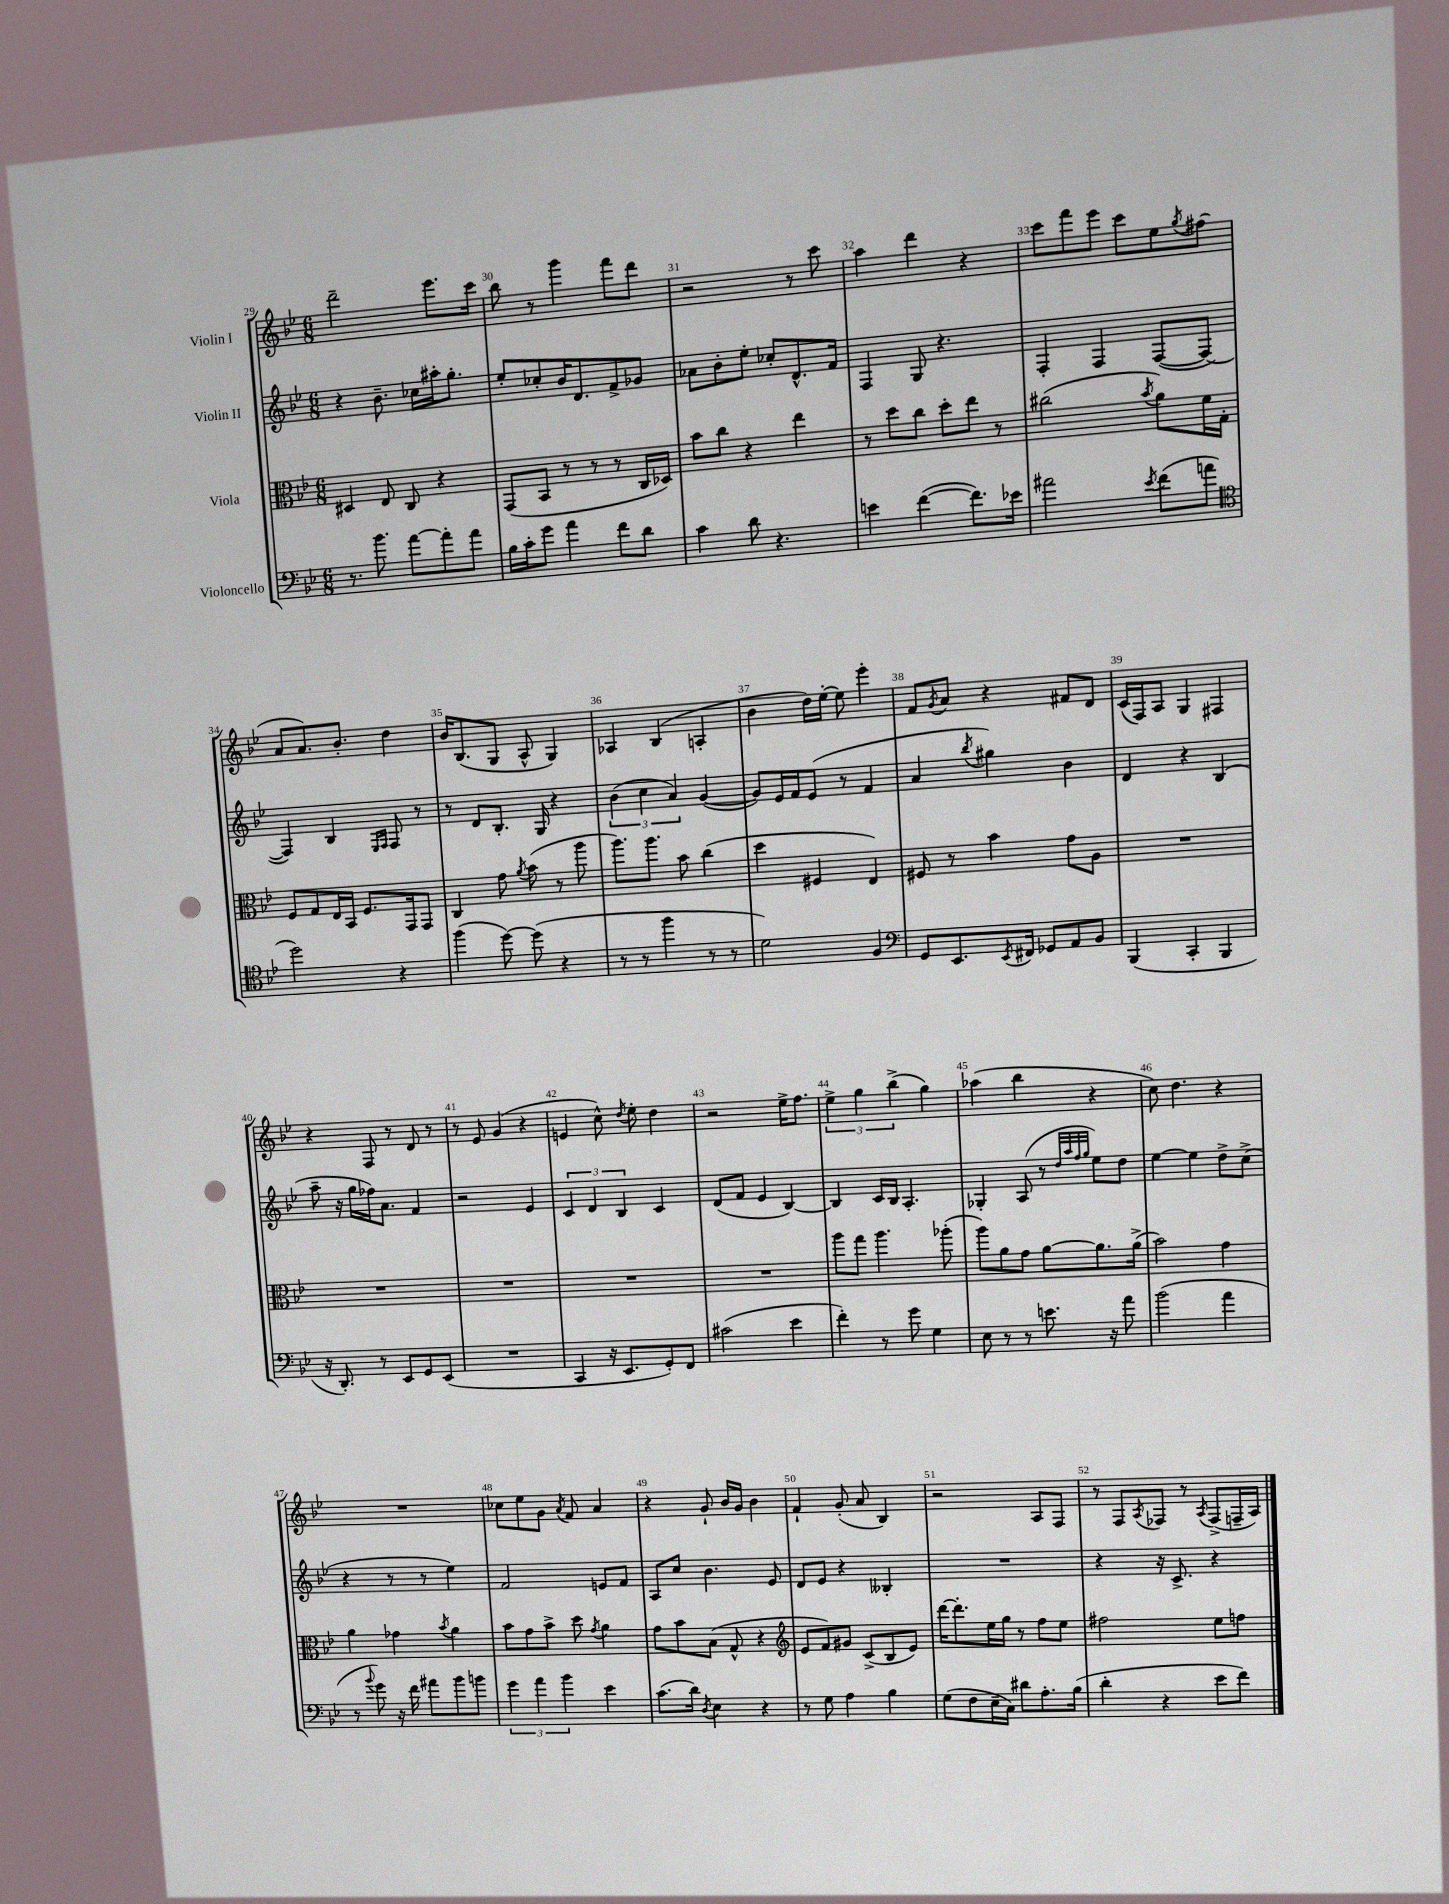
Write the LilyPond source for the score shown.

<<
\new StaffGroup <<
\new Staff = "s0" \with { instrumentName = "Violin I" } {
    \clef treble \key bes \major \numericTimeSignature \time 6/8
    d'''2-- ees'''8. c'''16 |
    bes''8 r8 g'''4 f'''8 d'''8 |
    r2 r8 c'''8 |
    a''4 d'''4 r4 |
    c'''8 f'''8 ees'''8 c'''8 ees''8 \acciaccatura { g''8 } fis''8( |
    a'8 a'8.) bes'8.-. d''4 |
    bes'16 bes8.( g8 a8-^ g4) |
    aes4 bes4( a4-. |
    bes'4 d''16) ees''16~-. ees''8 ees'''4-. |
    f'8 \acciaccatura { g'8 } a'8 r4 fis'8 d'8 |
    c'16( f16) a8 g4 fis4 |
    r4 f8 r8 d'8 r8 |
    r8 ees'8 g'4( r4 |
    e'4 c''8-^) \acciaccatura { d''8 } ees''8-. d''4 |
    r2 ees''16-> f''8. |
    \tuplet 3/2 { ees''4-> g''4 bes''4->( } g''4) |
    aes''4( bes''4 r4 |
    c''8) d''4. r4 |
    R2. |
    ces''8 ees''8 g'8 \acciaccatura { a'8 } f'8 a'4 |
    r4 g'8-! bes'16 g'16 bes'4 |
    f'4-! g'8-.( a'8 bes4) |
    r2 a8 f8 |
    r8 f8 \acciaccatura { a8 } fes8 r8 \acciaccatura { a8 } fes8->( f16-- a16) \bar "|." |
}
\new Staff = "s1" \with { instrumentName = "Violin II" } {
    \clef treble \key bes \major \numericTimeSignature \time 6/8
    r4 bes'8.-- ces''16 ais''16-. g''8.-. |
    ees''8-. ces''8-. bes'16 d'8. f'8-> ges'8 |
    aes'8 bes'8-. ees''8-. ces''8-. d'8.-^ f'16 |
    f4 g8 r4. |
    f4-. f4 f8~( f8~ |
    f4) bes4 \grace { ees16 f16 } f8 r8 |
    r8 d'8 bes8.-. g16 r4 |
    \tuplet 3/2 { bes'4( c''4 a'4) } g'4~( |
    g'8) ees'16 f'16 ees'8( r8 f'4 |
    a'4 \acciaccatura { bes''8 } gis''4) bes'4 |
    d'4 r4 bes4( |
    a''8-- r16 g''16 fes''16) a'8. f'4 |
    r2 ees'4 |
    \tuplet 3/2 { c'4 d'4 bes4 } c'4 |
    d'8( f'8 ees'4 bes4~) |
    bes4 c'16 bes16 a4.-. |
    ges4-. a8( r8 \grace { d''32 a''32 f''32 g''32 } ees''8) d''8 |
    ees''4~ ees''4 d''8-> c''8->( |
    r4 r8 r8 ees''4) |
    f'2 e'8 f'8 |
    a8 c''8 bes'4. ees'8 |
    d'8 ees'8 r4 beses4-. |
    R2. |
    r4 r16 c'8.-> r4 \bar "|." |
}
\new Staff = "s2" \with { instrumentName = "Viola" } {
    \clef alto \key bes \major \numericTimeSignature \time 6/8
    dis4 ees8 c8 r4 |
    g,8( bes,8 r8 r8 r8 c16 des16) |
    bes'8 c''8 r4 ees''4 |
    r8 d''8 c''8 d''8-. ees''8 r8 |
    cis''2( \acciaccatura { bes'8 } a'8) f'16 g16-. |
    f8 g8 ees16 bes,16 f8. g,16 g,8 |
    c4 g'8 \acciaccatura { a'8 } bes'8( r8 a''8 |
    a''8.) a''8. bes'8 c''4( |
    d''4 fis4 ees4) |
    fis8 r8 bes'4 g'8 a8 |
    R2. |
    R2. |
    R2. |
    R2. |
    R2. |
    a''8 g''8 a''4. aes''8-.( |
    a''8) a'8 g'8 a'8~ a'8. a'16->( |
    bes'2) g'4 |
    a'4 ges'4 \acciaccatura { bes'8 } a'4 |
    bes'8 g'8 bes'8-> d''8 \acciaccatura { g'8 } a'4 |
    g'8 bes'8 bes8( g8-^ r4 |
    \clef treble ees'8 f'8) gis'8 c'8->( bes8 ees'8) |
    d'''16~ d'''8.-. ees''16 g''16 r8 f''8 ees''8 |
    fis''2 ees''8 f''8 \bar "|." |
}
\new Staff = "s3" \with { instrumentName = "Violoncello" } {
    \clef bass \key bes \major \numericTimeSignature \time 6/8
    r8. bes'8. a'8~ a'8-. a'8 |
    bes16 c'16-. g'8 a'4 f'8 d'8 |
    c'4 d'8 r4. |
    e'4 f'4~( f'8.) ees'16 |
    ais'2 \acciaccatura { ees'8 } f'8( a'8 |
    \clef tenor d''2) r4 |
    f''4( d''8~) d''8( r4 |
    r8 r8 f''4 r8 r8 |
    d'2) f4 |
    \clef bass g,8 ees,8. \acciaccatura { ees,8 } fis,16 ges,8 a,8 bes,8 |
    bes,,4( c,4-. bes,,4 |
    r16 d,8.-.) r8 ees,8 g,8 ees,8( |
    R2. |
    c,4 r16 ees,8. g,8-.) f,8 |
    cis'2( ees'4 |
    f'4-.) r8 g'8 g4 |
    ees8 r8 r8 e'8. r16 a'8 |
    bes'2( a'4 |
    r8 \appoggiatura { bes'8 } g'8) r16 f'16 ais'8 bes'8 b'8 |
    \tuplet 3/2 { g'4 a'4 bes'4 } ees'4 |
    c'8.( d'16) \acciaccatura { d8 } ees4 r4 |
    r8 g8 a4 bes4 |
    g8( f8 ees16-- c16) dis'8 a8.-. bes16( |
    d'4-. r4 ees'8 f'8) \bar "|." |
}
>>
>>
\layout { \context { \Score currentBarNumber = #29 \override BarNumber.break-visibility = ##(#f #t #t) barNumberVisibility = #all-bar-numbers-visible } }
